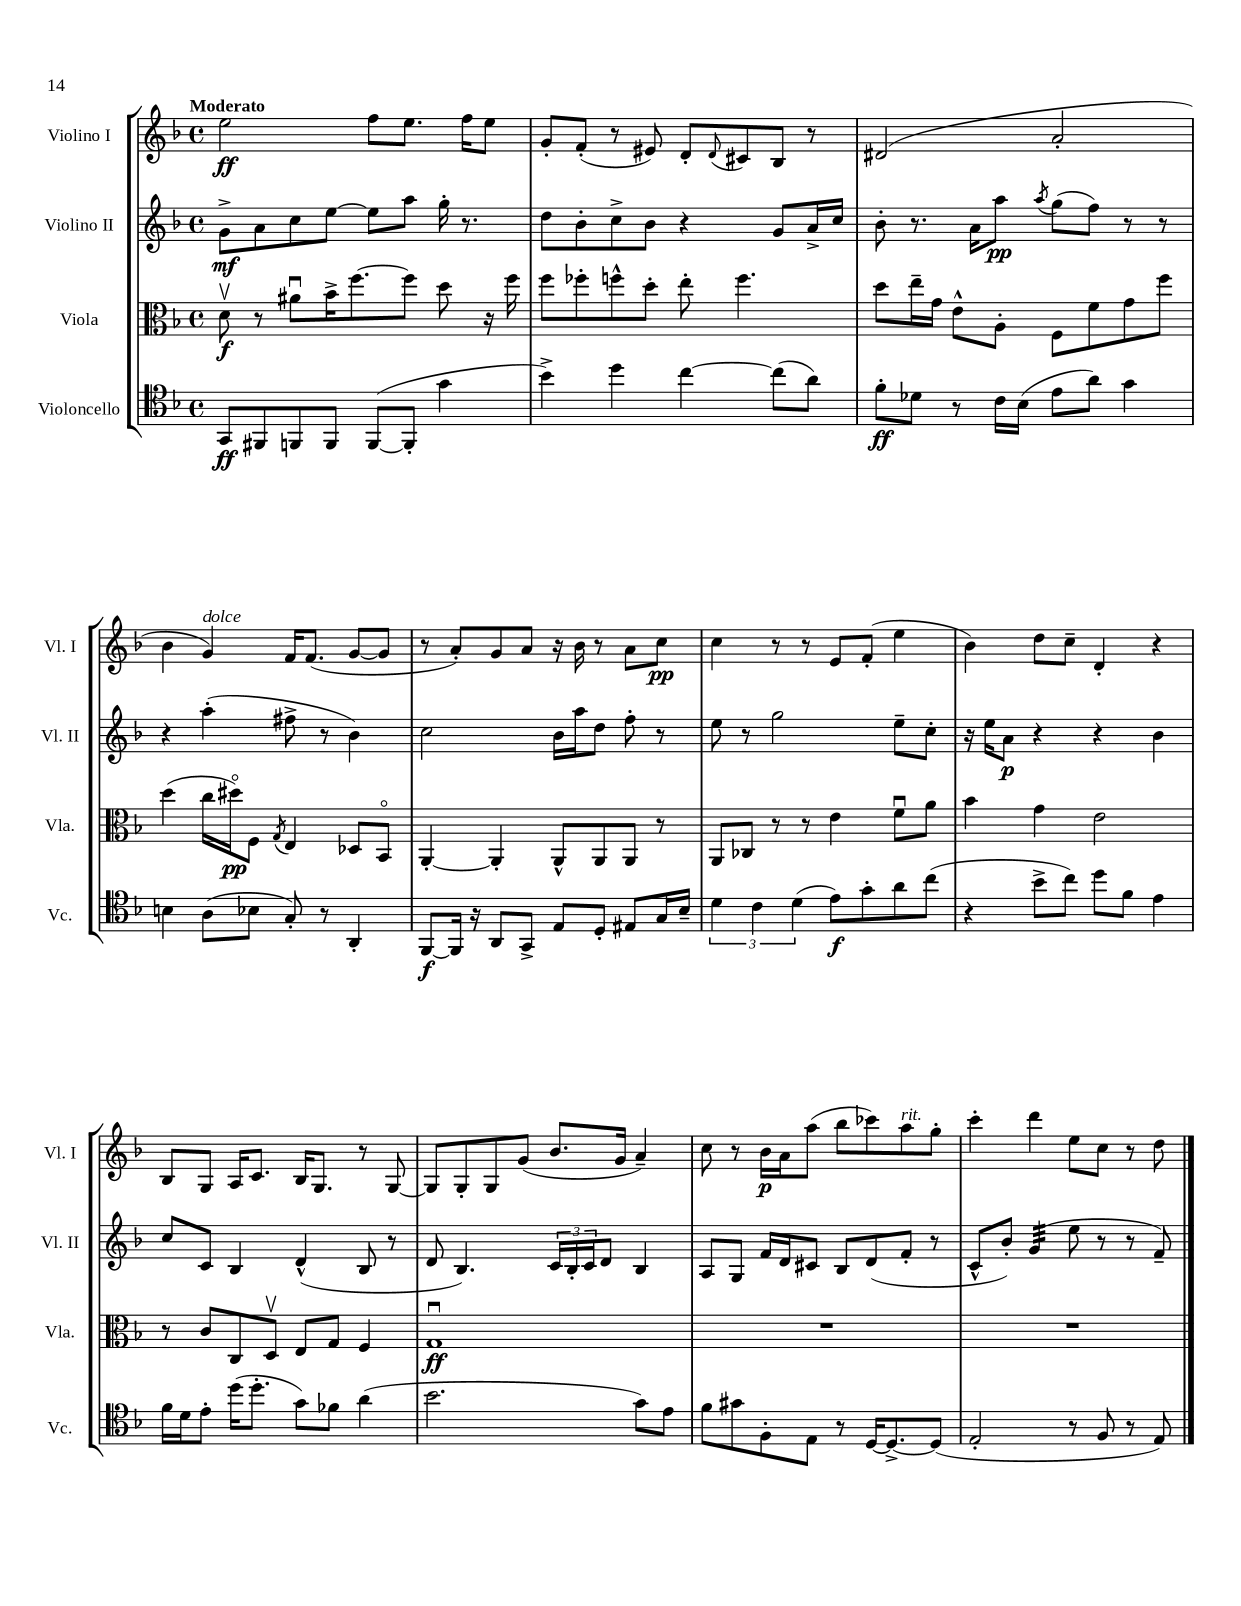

**kern	**kern	**kern	**kern
*staff4	*staff3	*staff2	*staff1
*clefC4	*clefC3	*clefG2	*clefG2
*k[b-]	*k[b-]	*k[b-]	*k[b-]
*M4/4	*M4/4	*M4/4	*M4/4
*met(c)	*met(c)	*met(c)	*met(c)
8GG/L	8dv\	8g^\L	2ee\
8FF#/	8r	8a\	.
8FF/	8a#u\L	8cc\	.
8FF/J	16b-^\K	[8ee\J	.
.	[8.ff\	.	.
([8FF/L	.	8ee\]L	8ff\L
8FF'/]J	8ff\]J	8aa\J	8.ee\J
4g\	8dd\	16gg'\	.
.	.	8.r	16ff\LK
.	16r	.	8ee\J
.	16ff\	.	.
=	=	=	=
4b-^\)	8ff\L	8dd\L	8g'/L
.	8ff-'\	8b-'\	(8f'/J
4dd\	8ff^^\	8cc^\	8r
.	8dd'\J	8b-\J	8e#/)
[4cc\	8ee'\	4r	8d'/L
.	.	.	8qqd/
.	4.ff\	.	8c#/
(8cc\]L	.	8g/L	8B-/J
8a\J)	.	16a^/L	8r
.	.	16cc/JJ	.
=	=	=	=
8f'\L	8dd\L	8b-'\	(2d#/
8d-\J	16ee~\L	8.r	.
.	16g\JJ	.	.
8r	8e^^\L	.	.
.	.	16a\LK	.
16c\LL	8A'\J	8aa\J	.
(16B-\JJ	.	.	.
.	.	8qaa/	.
8e\L	8F\L	(8gg\L	2a'/
8a\J)	8f\	8ff\J)	.
4g\	8g\	8r	.
.	8ff\J	8r	.
=	=	=	=
4B\	(4dd\	4r	4b-\
(8A\L	16cc\LL	(4aa'\	4g/)
.	16dd#o\J)	.	.
8B-\J	8F\J	.	.
.	8qG/	.	.
8G'/)	4E/	8ff#^\	16f/LK
.	.	.	(8.f/J
8r	.	8r	.
4AA'/	8D-/L	4b-\)	[8g/L
.	8BB-o/J	.	8g/]J
=	=	=	=
[8FF/L	[4AA'/	2cc\	8r
16FF/]Jk	.	.	8a'/L)
16r	.	.	.
8AA/L	4AA'/]	.	8g/
8GG^/J	.	.	8a/J
8E/L	8AA^^/L	16b-\LL	16r
.	.	16aa\J	16b-\
8D'/J	8AA/	8dd\J	8r
8E#/L	8AA/J	8ff'\	8a\L
16G/L	8r	8r	8cc\J
16B-~/JJ	.	.	.
=	=	=	=
6d\	8AA/L	8ee\	4cc\
.	8C-/J	8r	.
6c\	.	.	.
.	8r	2gg\	8r
(6d\	.	.	.
.	8r	.	8r
8e\L)	4e\	.	8e/L
8g'\	.	.	(8f'/J
8a\	8fu\L	8ee~\L	4ee\
(8cc\J	8a\J	8cc'\J	.
=	=	=	=
4r	4b-\	16r	4b-\)
.	.	16ee\LK	.
.	.	8a\J	.
8b-^\L	4g\	4r	8dd\L
8cc\J)	.	.	8cc~\J
8dd\L	2e\	4r	4d'/
8f\J	.	.	.
4e\	.	4b-\	4r
=	=	=	=
16f\LL	8r	8cc/L	8B-/L
16d\J	.	.	.
8e'\J	8c/L	8c/J	8G/J
(16dd\LK	8C/	4B-/	16A/LK
8.dd'\J	.	.	8.c/J
.	8Dv/J	.	.
8g\L)	8E/L	(4d^^/	16B-/LK
.	.	.	8.G/J
8f-\J	8G/J	.	.
(4a\	4F/	8B-/	8r
.	.	8r	[8G/
=	=	=	=
2.b-\	1Gu	8d/	8G/]L
.	.	4.B-/)	8G'/
.	.	.	8G/
.	.	.	(8g/J
.	.	24c/LL	8.b-/L
.	.	24B-'/	.
.	.	24c/J	.
.	.	8d/J	.
.	.	.	16g/Jk
8g\L)	.	4B-/	4a~/)
8e\J	.	.	.
=	=	=	=
8f\L	1r	8A/L	8cc\
8g#\	.	8G/J	8r
8F'\	.	16f/LL	16b-\LL
.	.	16d/J	16a\J
8E\J	.	8c#/J	(8aa\J
8r	.	8B-/L	8bb-\L
[16D/LK	.	(8d/	8ccc-\)
8.D^/_	.	.	.
.	.	8f'/J	8aa\
(8D/]J	.	8r	8gg'\J
=	=	=	=
2E'/	1r	8c^^/L	4ccc'\
.	.	8b-'/J)	.
.	.	(4g/	4ddd\
8r	.	8ee\	8ee\L
8F/	.	8r	8cc\J
8r	.	8r	8r
8E/)	.	8f~/)	8dd\
==	==	==	==
*-	*-	*-	*-
